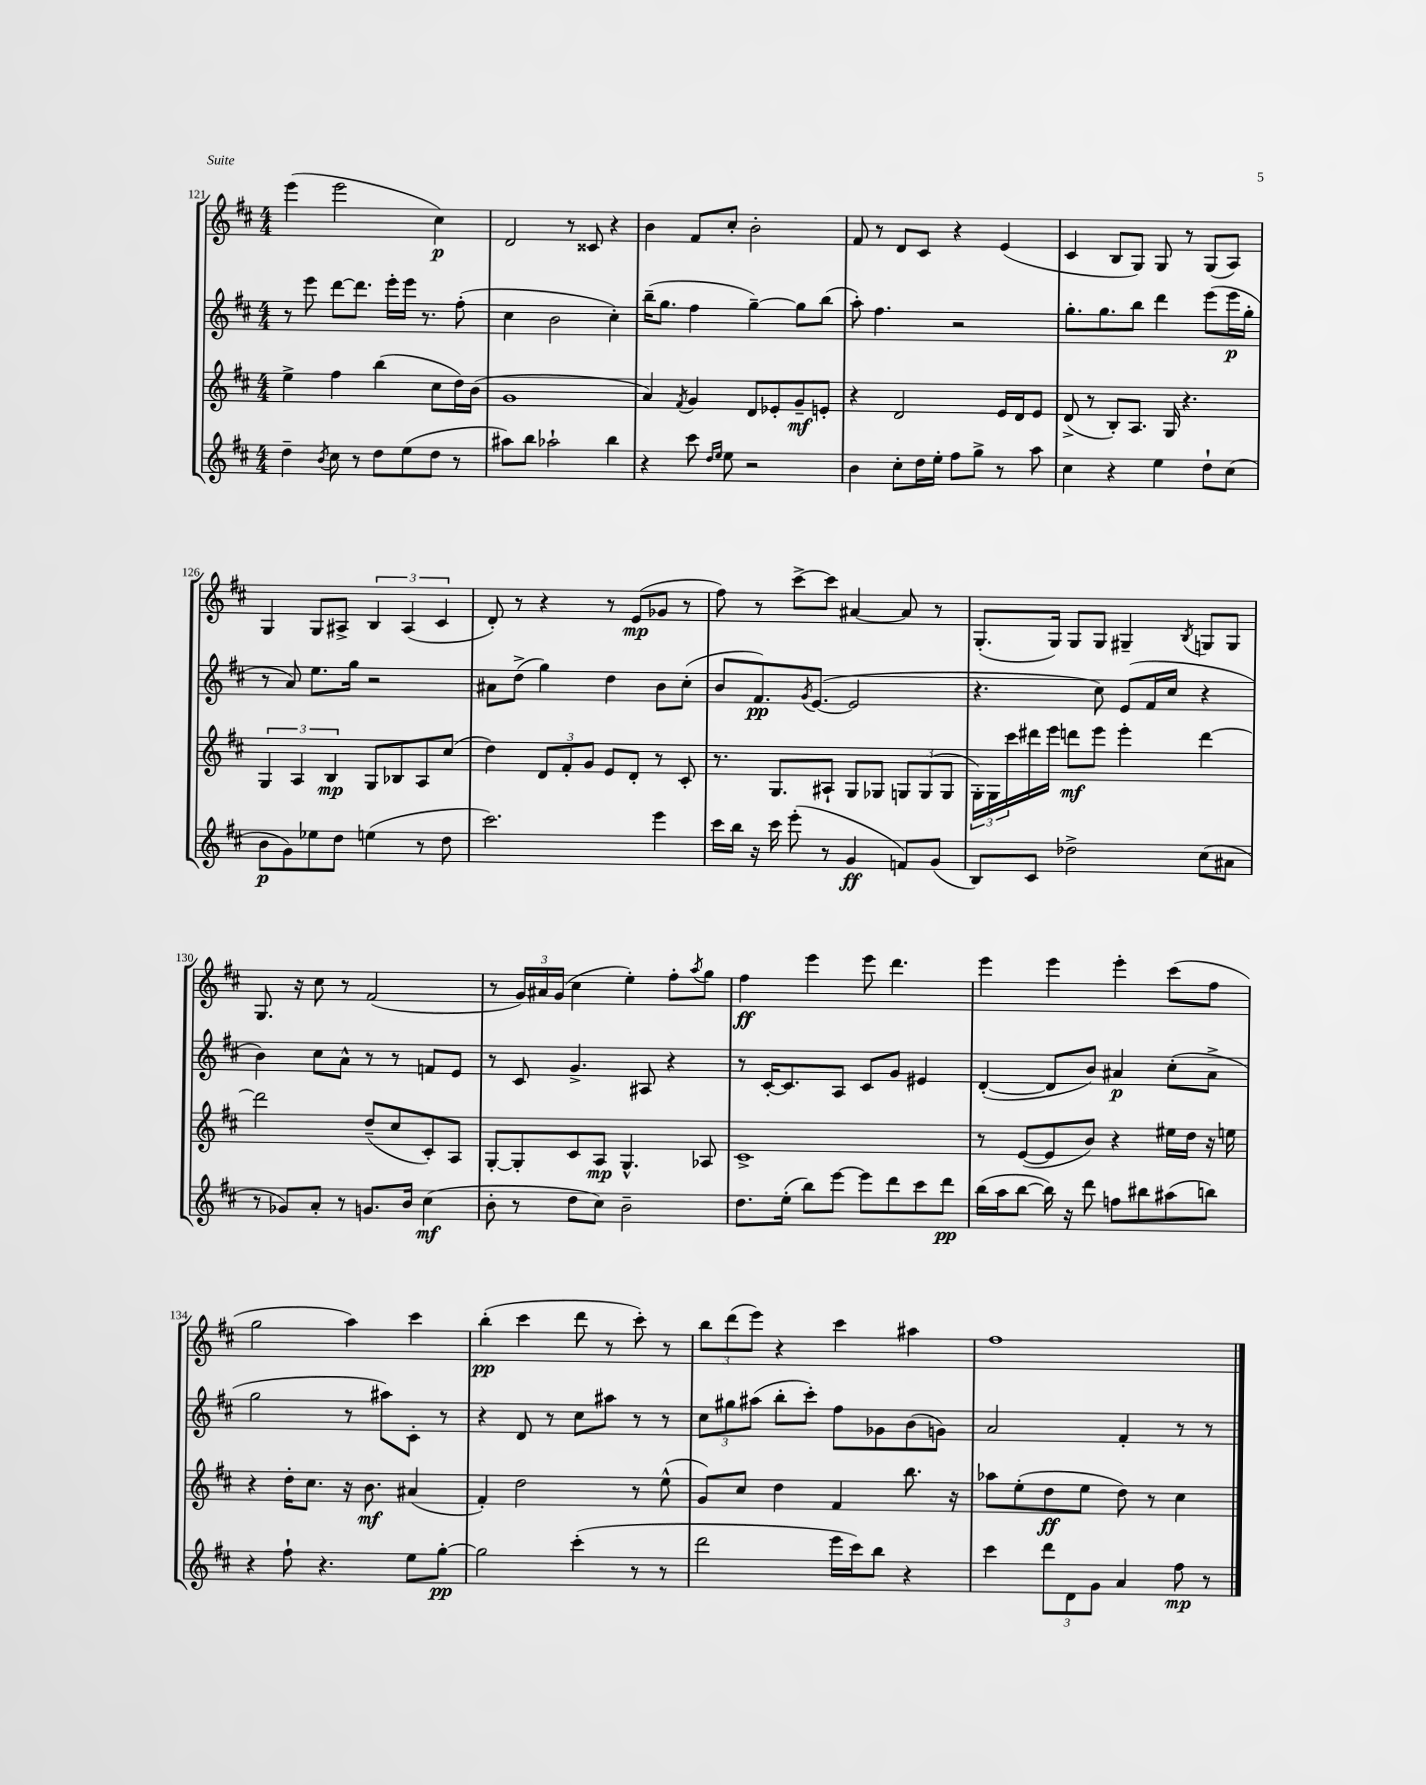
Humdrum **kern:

**kern	**kern	**kern	**kern
*staff4	*staff3	*staff2	*staff1
*clefG2	*clefG2	*clefG2	*clefG2
*k[f#c#]	*k[f#c#]	*k[f#c#]	*k[f#c#]
*M4/4	*M4/4	*M4/4	*M4/4
4dd~	4ee^	8r	(4eee
.	.	8eee	.
8qb	.	.	.
8cc#	4ff#	[8ddd	2eee
8r	.	8.ddd]	.
8dd	(4bb	.	.
.	.	16eee'	.
(8ee	.	16eee	.
.	.	8.r	.
8dd	8cc#	.	4cc#)
8r	16dd)	(8ff#'	.
.	(16b	.	.
=	=	=	=
8aa#)	1g	4cc#	2d
8bb	.	.	.
2aa-`	.	2b	.
.	.	.	8r
.	.	.	8c##
4bb	.	4cc#')	4r
=	=	=	=
4r	4a)	(16bb~	4b
.	.	8.gg	.
.	8qf#	.	.
8ccc#	4g	4ff#	8f#
16qqdd	.	.	.
16qqee	.	.	.
8ee	.	.	8cc#'
2r	8d	[4gg~)	2b'
.	8e-'	.	.
.	8g~	8gg]	.
.	8e'	(8bb	.
=	=	=	=
4b	4r	8aa')	8f#
.	.	4.ff#	8r
8cc#'	2d	.	8d
16dd	.	.	8c#
16ee'	.	.	.
8ff#	.	2r	4r
8gg^	.	.	.
8r	16e	.	(4e
.	16d	.	.
8aa	8e	.	.
=	=	=	=
4cc#	(8d^	8.gg'	4c#
.	8r	.	.
.	.	8.gg	.
4r	8B')	.	8B
.	8.A	8bb	8G)
4ee	.	4ddd	8G
.	16G	.	.
.	4.r	.	8r
8dd`	.	(8eee	(8G
(8cc#	.	16eee	8A)
.	.	16gg'	.
=	=	=	=
8b	6G	8r	4G
8g)	.	8a)	.
.	6A	.	.
8ee-	.	8.ee	8G
.	6B	.	.
8dd	.	.	8A#^
.	.	16gg	.
(4ee	8G	2r	6B
.	8B-	.	.
.	.	.	(6A#
8r	8A	.	.
.	.	.	6c#
8dd	(8cc#	.	.
=	=	=	=
2.ccc#)	4dd)	8a#	8d')
.	.	(8dd^	8r
.	12d	4gg)	4r
.	12f#'	.	.
.	12g	.	.
.	8e	4dd	8r
.	8d'	.	(8e
4eee	8r	8b	8g-
.	8c#'	(8cc#'	8r
=	=	=	=
16ccc#	8.r	8b	8ff#)
16bb	.	.	.
16r	.	8.f#)	8r
16ccc#	8.G	.	.
(8eee'	.	.	[8ccc#^
.	.	8qg	.
.	.	([8.e	.
8r	8A#`	.	8ccc#]
4g	8G	2e]	[4a#
.	8G-	.	.
8f)	12G	.	8a#]
.	(12G	.	.
(8g	.	.	8r
.	12G	.	.
=	=	=	=
8B)	24G')	4.r	(8.G'
.	24G	.	.
.	24ccc#	.	.
8c#	16ddd#	.	.
.	16eee	.	16G)
2dd-^	8ddd	.	8G
.	8eee	8cc#)	8G
.	4eee'	(8e	4G#~
.	.	16f#	.
.	.	16cc#	.
.	.	.	8qB
(8cc#	[4ddd	4r	8G
8a#	.	.	8G
=	=	=	=
8r	2ddd]	4b)	8.G
8g-)	.	.	.
.	.	.	16r
8a'	.	8cc#	8cc#
8r	.	8a^^	8r
8.g	(8dd~	8r	(2f#
.	8cc#	8r	.
16b	.	.	.
(4cc#	8c#')	8f	.
.	8A	8e	.
=	=	=	=
8b'	[8G'	8r	8r
8r	8G']	8c#	24g)
.	.	.	24a#
.	.	.	(24g
8dd	8c#	4.g^	4cc#
8cc#)	8A	.	.
2b~	4.G^^	.	4ee')
.	.	8A#	.
.	.	4r	8ff#'
.	.	.	8qaa
.	8A-	.	8gg
=	=	=	=
8.dd	1c#^	8r	4ff#
.	.	[16c#'	.
(16ee'	.	8.c#]	.
8bb)	.	.	4eee
[8eee	.	8A	.
8eee]	.	8c#	8eee
8ddd	.	8g	4.ddd
8ccc#	.	4e#	.
8ddd	.	.	.
=	=	=	=
(16bb	8r	([4d'	4eee
16aa	.	.	.
[8bb	([8e	.	.
16bb])	8e]	8d]	4eee
16r	.	.	.
8ddd	8b)	8b)	.
8ff	4r	4a#	4eee'
8bb#	.	.	.
(8aa#	16ee#	(8cc#'	(8ccc#
.	16dd	.	.
8bb)	16r	8a#^	8ff#
.	16ee	.	.
=	=	=	=
4r	4r	2gg	2gg
8ff#`	16dd'	.	.
.	8.cc#	.	.
4.r	.	.	.
.	16r	8r	4aa)
.	8.b	.	.
.	.	8aa#)	.
8ee	(4a#	8c#'	4ccc#
[8gg'	.	8r	.
=	=	=	=
2gg]	4f#')	4r	(4bb'
.	2dd	8d	4ccc#
.	.	8r	.
(4ccc#'	.	8cc#	8ddd
.	.	8aa#	8r
8r	8r	8r	8ccc#')
8r	(8ee^^	8r	8r
=	=	=	=
2ddd	8g)	12cc#	12bb
.	.	12gg#	(12ddd
.	8cc#	.	.
.	.	(12aa#	12eee)
.	4dd	8bb'	4r
.	.	8ccc#')	.
16eee	4f#	8ff#	4ccc#
16ccc#)	.	.	.
8bb	.	8g-	.
4r	8.bb	(8b	4aa#
.	.	8g)	.
.	16r	.	.
=	=	=	=
4ccc#	8aa-	2a	1ff#
.	(8ee'	.	.
12ddd	8dd	.	.
12d	.	.	.
.	8ee	.	.
12g	.	.	.
4a	8dd)	4f#'	.
.	8r	.	.
8ff#	4cc#	8r	.
8r	.	8r	.
==	==	==	==
*-	*-	*-	*-
